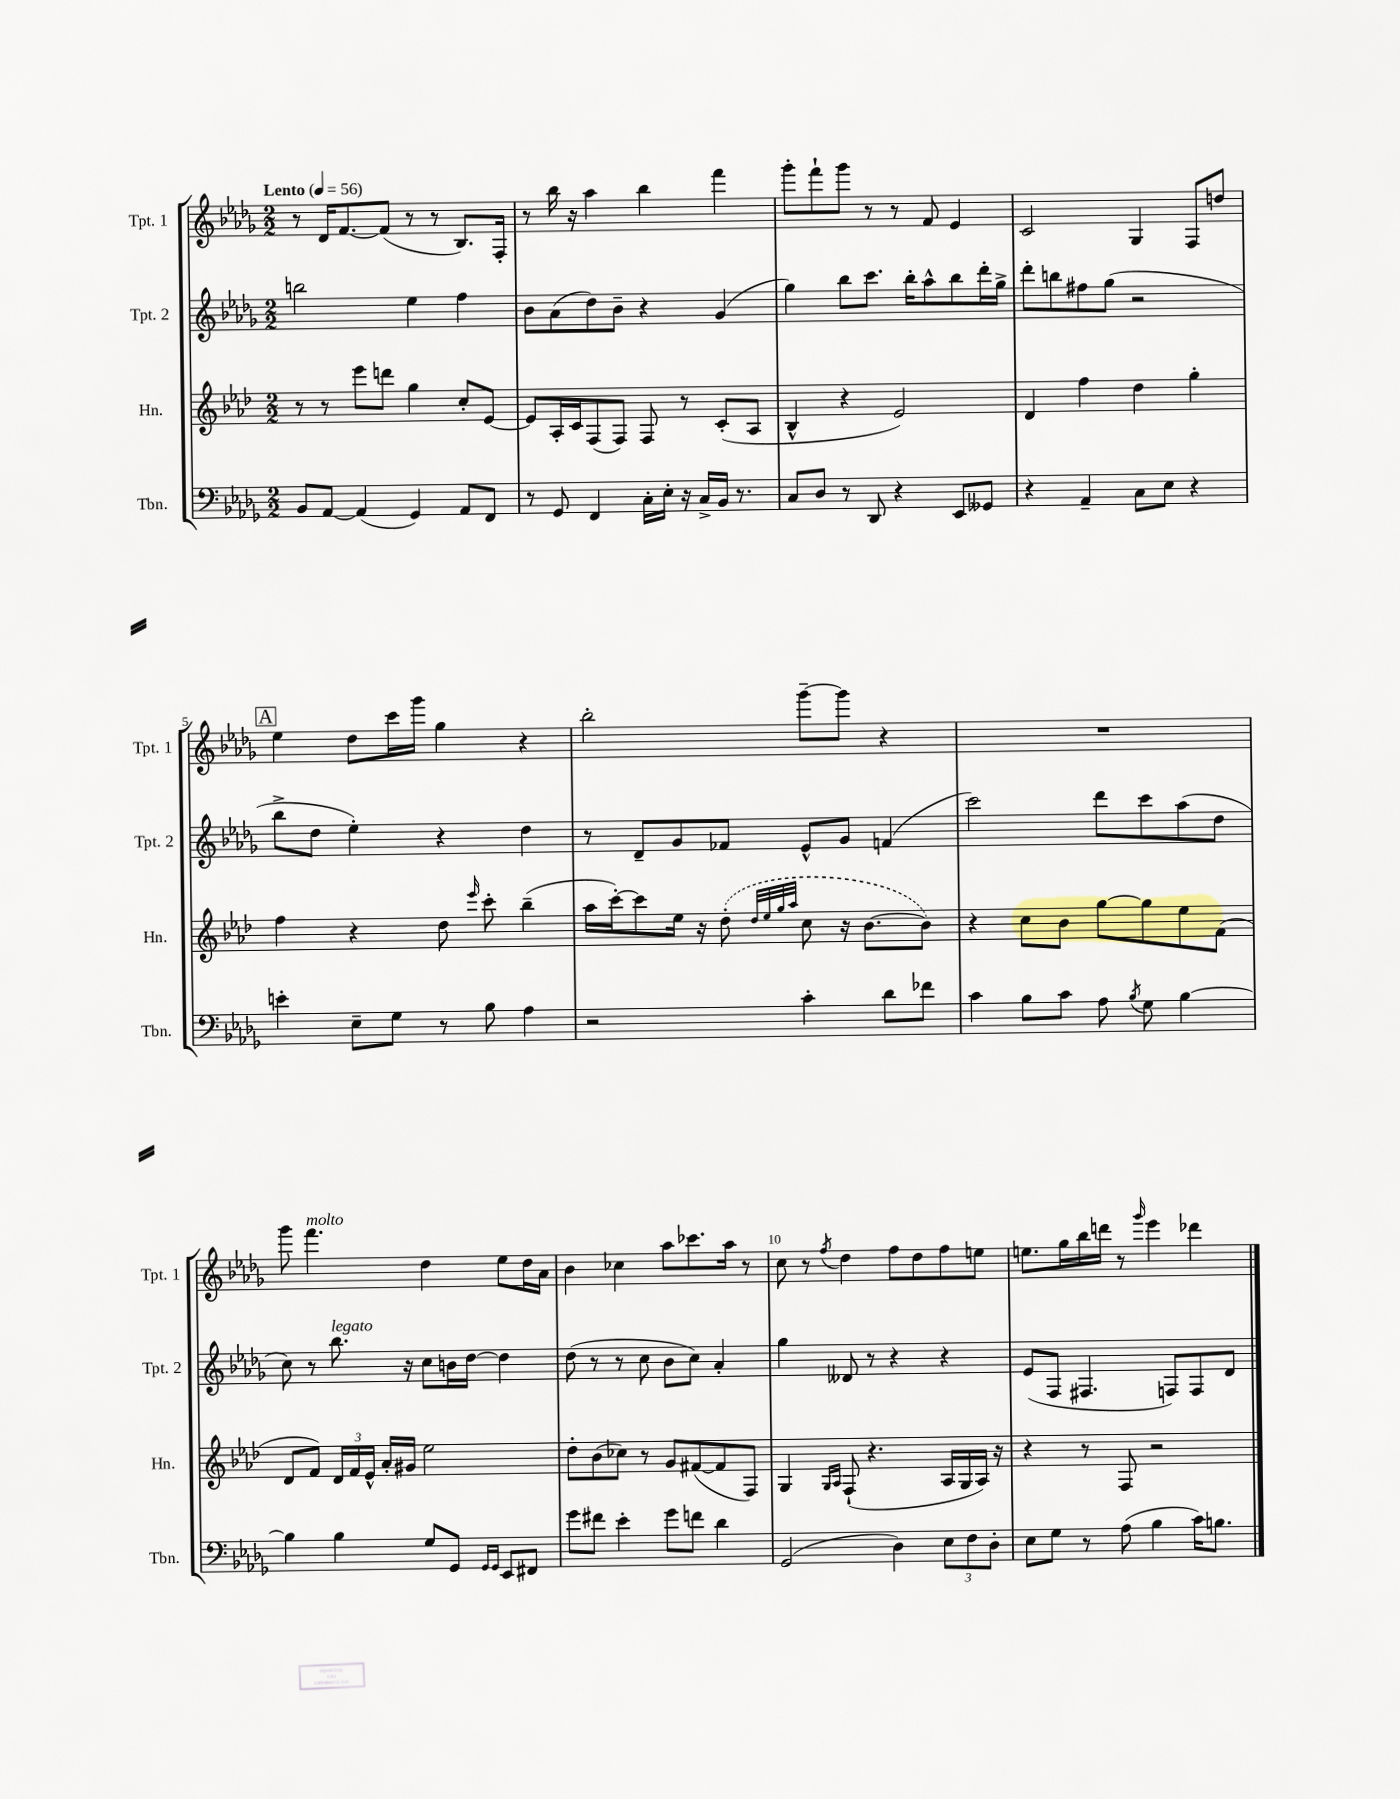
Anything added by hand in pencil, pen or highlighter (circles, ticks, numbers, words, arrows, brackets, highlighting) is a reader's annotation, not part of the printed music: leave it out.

**kern	**kern	**kern	**kern
*part4	*part3	*part2	*part1
*staff4	*staff3	*staff2	*staff1
*I"Tbn.	*I"Hn.	*I"Tpt. 2	*I"Tpt. 1
*I'Tbn.	*I'Hn.	*I'Tpt. 2	*I'Tpt. 1
*clefF4	*clefG2	*clefG2	*clefG2
*k[b-e-a-d-g-]	*k[b-e-a-d-]	*k[b-e-a-d-g-]	*k[b-e-a-d-g-]
*M2/2	*M2/2	*M2/2	*M2/2
*MM56	*MM56	*MM56	*MM56
=1	=1	=1	=1
!	!	!	!LO:TX:a:B:t=Lento
8BB-/L	8r	2bbn\	8r
[8AA-/J	8r	.	16d-/KL
.	.	.	[8.f/
(4AA-/]	8eee-\L	.	.
.	8dddn\J	.	(8f/J]
4GG-/)	4gg\	4ee-\	8r
.	.	.	8r
8AA-/L	8cc'/L	4ff\	8.B-/L)
8FF/J	[8e-/J	.	.
.	.	.	16F'/Jk
=2	=2	=2	=2
8r	8e-/L]	8b-\L	8r
8GG-/	16A-'/L	(8a-\	16bb-\
.	16c/J	.	16r
4FF/	(8F/	8dd-\)	4aa-\
.	8F/J)	8b-~\J	.
16C'\LL	8F/	4r	4bb-\
16E-'\JJ	.	.	.
16r	8r	.	.
16C^/LL	.	.	.
16BB-/JJ	(8c'/L	(4g-/	4fff\
8.r	.	.	.
.	8A-/J	.	.
=3	=3	=3	=3
8C/L	4B-^^/	4gg-\)	8ggg-'\L
8D-/J	.	.	8fff`\
8r	4r	8bb-\L	8ggg-\J
8DD-/	.	8.ccc\J	8r
4r	2e-/)	.	8r
.	.	16bb-'\KL	.
.	.	8aa-^^\	8f/
8EE-/L	.	8bb-\	4e-/
8GG--X/J	.	16ddd-'\L	.
.	.	16gg-^\JJ	.
=4	=4	=4	=4
4r	4d-/	8ddd-'\L	2c/
.	.	8bbn\	.
4AA-~/	4ff\	8ff#X\	.
.	.	(8gg-\J	.
8C\L	4dd-\	2r	4G-/
8E-\J	.	.	.
4r	4gg'\	.	8F/L
.	.	.	8ddn/J
!!LO:LB:g=z
!!LO:REH:place=s1:t=A
=5	=5	=5	=5
4en'\	4ff\	8bb-^\L	4ee-\
.	.	8dd-\J	.
8E-~\L	4r	4ee-'\)	8dd-\L
8G-\J	.	.	16ccc\L
.	.	.	16ggg-\JJ
8r	8dd-\	4r	4gg-\
.	16qqeee-/	.	.
8B-\	8ccc'\	.	.
4A-\	(4bb-~\	4dd-\	4r
=6	=6	=6	=6
2r	16aa-\LL	8r	2bb-'\
.	[16ccc'\J)	.	.
.	8ccc\]	8d-~/L	.
.	16ee-\Jk	8g-/	.
.	16r	.	.
.	(8dd-'\	8f-X/J	.
.	32qqdd-/LLL	.	.
.	32qqee-/	.	.
.	32qqgg/	.	.
.	32qqaa-/JJJ	.	.
4c'\	8cc\	8e-^^/L	[8ggg-~\L
.	16r	8g-/J	8ggg-\J]
.	[8.b-\L	.	.
8d-\L	.	(4fn/	4r
8f-X\J	8b-\J])	.	.
=7	=7	=7	=7
4c\	4r	2ccc\)	1r
8B-\L	8cc\L	.	.
8c\J	8b-\J	.	.
8A-\	[8gg\L	8ddd-\L	.
8qB-/	.	.	.
8G-\	8gg\]	8ccc\	.
[4B-\	8ee-\	(8aa-\	.
.	(8f\J	8dd-\J	.
!!LO:LB:g=z
=8	=8	=8	=8
4B-\]	8d-/L	8cc\)	8ggg-\
!	!	!	!LO:TX:a:i:t=molto
.	8f/J)	8r	4.fff\
!	!	!LO:TX:a:i:t=legato	!
4B-\	24d-/LL	8.bb-\	.
.	24f/	.	.
.	24e-^^/JJ	.	.
.	16a-'/LL	.	.
.	16g#X/JJ	16r	.
8G-/L	2ee-\	8cc\L	4dd-\
8GG-/J	.	16bn\L	.
.	.	[16dd-\JJ	.
16qqGG-/LL	.	.	.
16qqGG-/JJ	.	.	.
8EE-/L	.	4dd-\]	8ee-\L
8FF#X/J	.	.	16dd-\L
.	.	.	16a-\JJ
=9	=9	=9	=9
8g-\L	8dd-'\L	(8dd-\	4b-\
8f#X\J	(8b-\	8r	.
4e-'\	8cc-X\J)	8r	4cc-X\
.	8r	8cc\	.
8g-\L	8g/L	8b-\L	8aa-\L
8fn\J	([8f#X/	8cc\J)	8.ccc-X\
4d-\	8f#/]	4a-'/	.
.	.	.	16aa-\Jk
.	8F/J)	.	8r
=10	=10	=10	=10
(2GG-/	4G/	4gg-\	8cc\
.	.	.	8r
.	16qqG/LL	.	.
.	16qqA-/JJ	.	8qff/
.	(8F`/	8d--X/	4dd-\
.	4.r	8r	.
4D-\)	.	4r	8ff\L
.	.	.	8dd-\
12E-\L	16A-/LL	4r	8ff\
.	16G/	.	.
12F\	.	.	.
.	16A-/JJ)	.	8een\J
12D-'\J	.	.	.
.	16r	.	.
=11	=11	=11	=11
8E-\L	4r	(8e-/L	8.een\L
8G-\J	.	8F/J	.
.	.	.	16gg-\L
8r	8r	4.F#X/	16bb-\
.	.	.	16dddn\JJ
(8A-\	8F/	.	8r
.	.	.	16qqggg-/
4B-\	2r	.	4eee-\
.	.	8Fn/L)	.
16c\KL)	.	8F/	4ddd-X\
8.Bn\J	.	.	.
.	.	8d-/J	.
==	==	==	==
*-	*-	*-	*-
